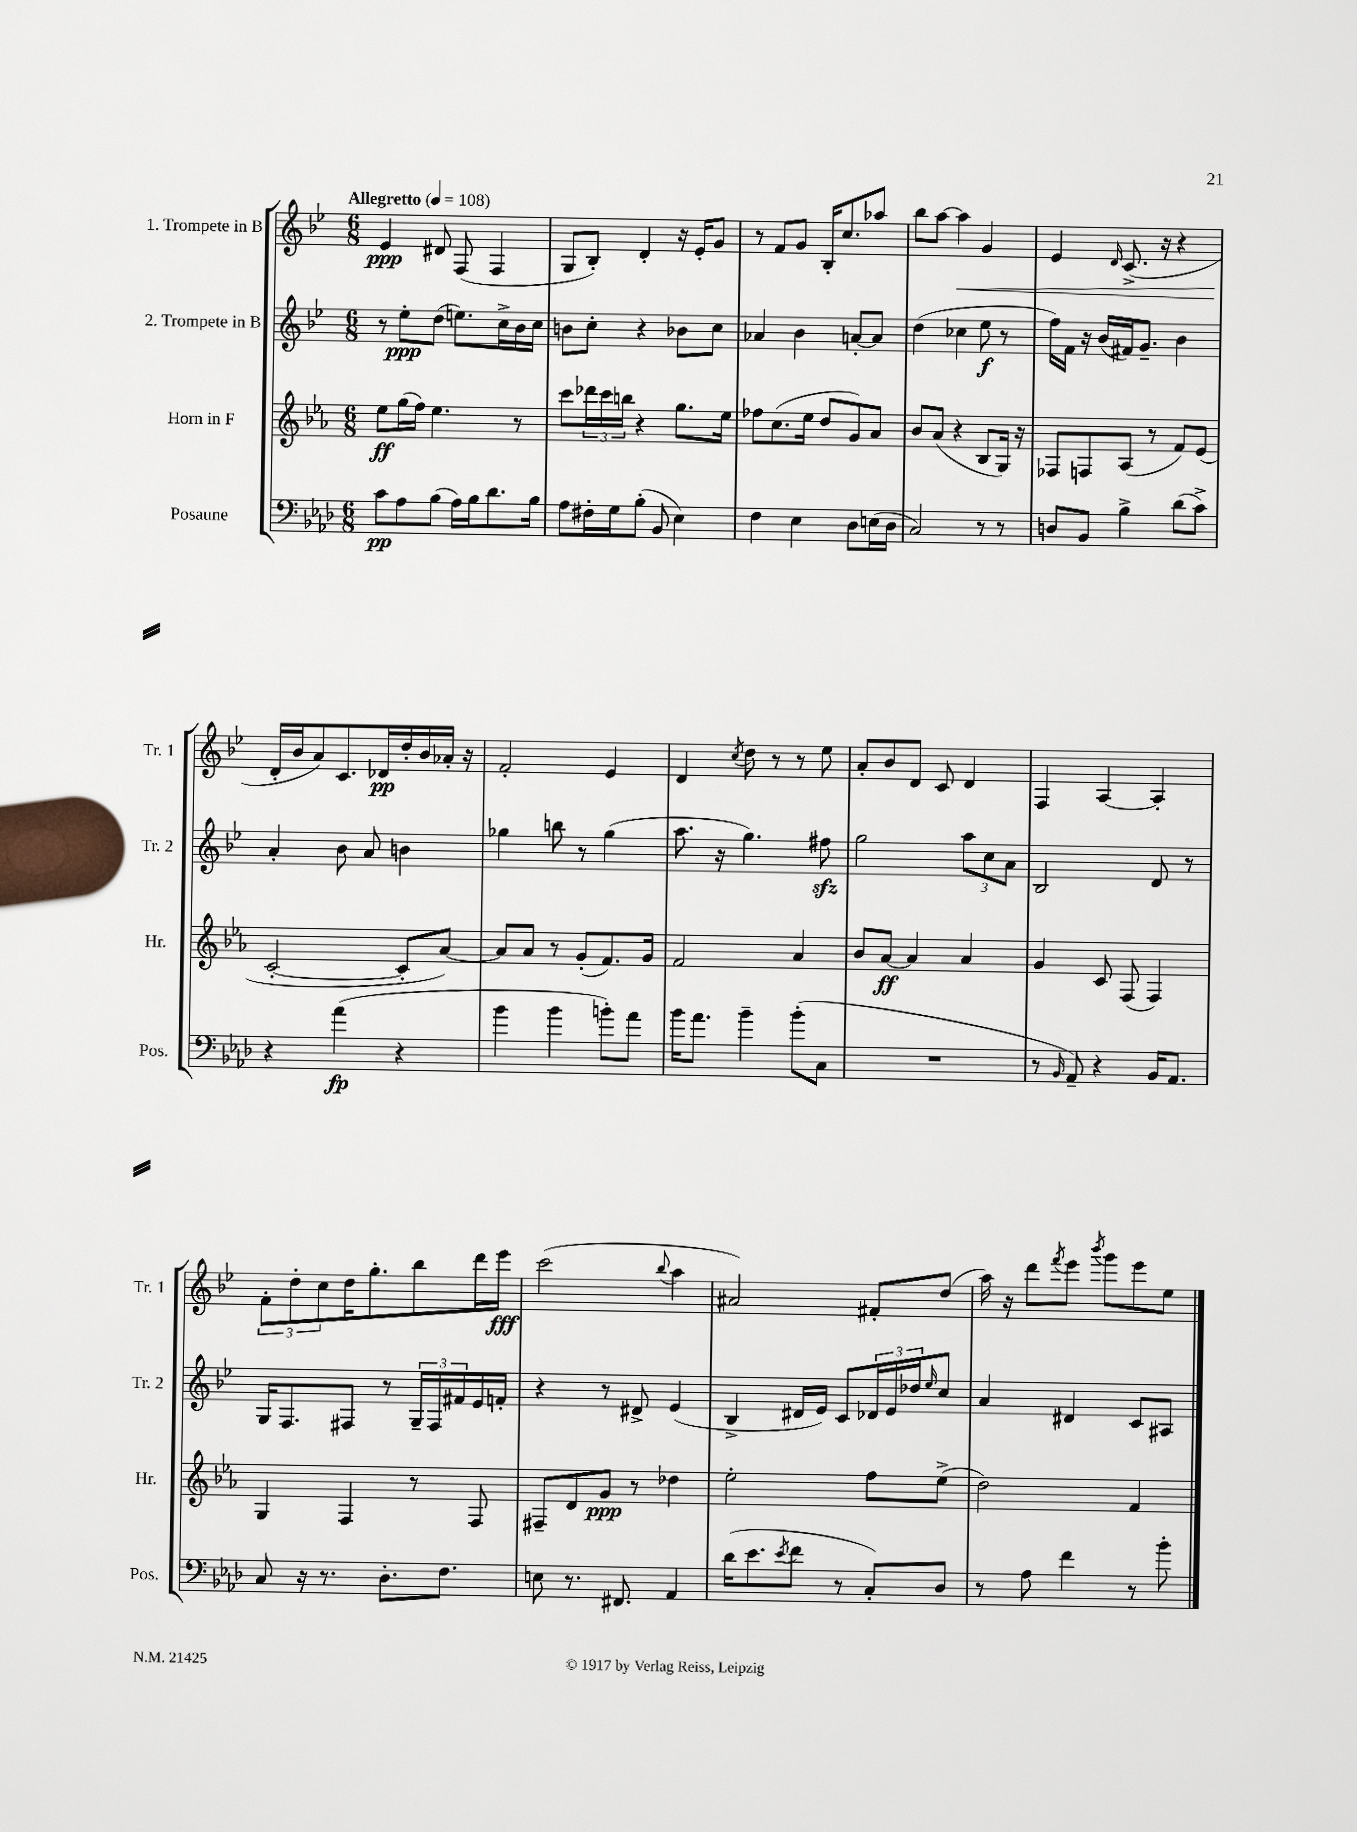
<<
\new StaffGroup <<
\new Staff = "s0" \with { instrumentName = "1. Trompete in B" shortInstrumentName = "Tr. 1" } {
    \clef treble \key bes \major \numericTimeSignature \time 6/8 \tempo "Allegretto" 4 = 108
    ees'4\ppp dis'8 f8( f4 |
    g8 bes8-.) d'4-. r16 ees'16-. g'8 |
    r8 f'8 g'8 bes16-. c''8. aes''8 |
    bes''8 a''8~ a''4\< g'4 |
    ees'4 \grace { d'16 } c'8.->( r16 r4 |
    d'16-.\! bes'16 a'8) c'8. des'16\pp d''16-. bes'16 aes'16-. r16 |
    f'2-. ees'4 |
    d'4 \acciaccatura { c''8 } d''8 r8 r8 ees''8 |
    a'8-. bes'8 d'8 c'8 d'4 |
    f4 a4~ a4-. |
    \tuplet 3/2 { f'8-. d''8-. c''8 } d''16 g''8.-. bes''8 d'''16 ees'''16\fff |
    c'''2( \appoggiatura { bes''8 } a''4 |
    ais'2) fis'8-. d''8( |
    a''16) r16 d'''8 \acciaccatura { f'''8 } ees'''8 \acciaccatura { bes'''8 } g'''8 ees'''8 ees''8 \bar "|." |
}
\new Staff = "s1" \with { instrumentName = "2. Trompete in B" shortInstrumentName = "Tr. 2" } {
    \clef treble \key bes \major \numericTimeSignature \time 6/8
    r8 ees''8-.\ppp d''8( e''8.) c''16-> bes'16 c''16 |
    b'8 c''8-. r4 bes'8 c''8 |
    aes'4 bes'4 a'8~-. a'8 |
    d''4( ces''4 ees''8\f r8 |
    f''16) f'16 r16 bes'16( fis'16) g'8.-- bes'4 |
    a'4-. bes'8 a'8 b'4 |
    ges''4 b''8 r8 ges''4( |
    a''8. r16 g''4.) fis''8\sfz |
    g''2 \tuplet 3/2 { a''8 c''8 a'8 } |
    bes2 d'8 r8 |
    g16 f8. fis8 r8 \tuplet 3/2 { g16-- fis16 fis'16 } ees'16 f'16-. |
    r4 r8 dis'8-> ees'4( |
    bes4-> dis'16 ees'16) c'8 \tuplet 3/2 { des'16 ees'16 des''16 } \grace { ees''16 } c''8 |
    a'4 dis'4 c'8 ais8 \bar "|." |
}
\new Staff = "s2" \with { instrumentName = "Horn in F" shortInstrumentName = "Hr." } {
    \clef treble \key ees \major \numericTimeSignature \time 6/8
    ees''8\ff g''16( f''16) ees''4. r8 |
    c'''8 \tuplet 3/2 { des'''16 c'''16 b''16 } r4 g''8. ees''16 |
    fes''8 c''8.( ees''16 d''8 g'8) aes'8 |
    bes'8 aes'8( r4 bes8 g16) r16 |
    fes8 f8 aes8( r8 f'8) ees'8( |
    c'2~-. c'8-. aes'8~) |
    aes'8 aes'8 r8 g'8-.( f'8.) g'16 |
    f'2 aes'4 |
    bes'8 aes'8~\ff aes'4 aes'4 |
    g'4 c'8 f8( f4) |
    g4 f4 r8 f8 |
    fis8-- d'8 g'8\ppp r8 des''4 |
    ees''2-. f''8 ees''8->( |
    d''2) f'4 \bar "|." |
}
\new Staff = "s3" \with { instrumentName = "Posaune" shortInstrumentName = "Pos." } {
    \clef bass \key aes \major \numericTimeSignature \time 6/8
    c'8\pp aes8 bes8( aes16) bes16 des'8. bes16 |
    aes8 fis16-. g16 bes8-.( bes,8 ees4) |
    f4 ees4 des8 e16( des16 |
    c2) r8 r8 |
    d8 bes,8 bes4-> des'8( c'8->) |
    r4 aes'4\fp( r4 |
    bes'4 bes'4 b'8-.) aes'8 |
    bes'16 aes'8. bes'4-- bes'8-.( c8 |
    R2. |
    r8 \grace { bes,16 } aes,8--) r4 bes,16 aes,8. |
    c8 r16 r8. des8.-. f8. |
    e8 r8. fis,8. aes,4 |
    des'16( ees'8. \acciaccatura { ees'8 } f'8 r8 c8-.) des8 |
    r8 aes8 f'4 r8 bes'8-. \bar "|." |
}
>>
>>
\layout { \context { \Score \remove "Bar_number_engraver" } }
